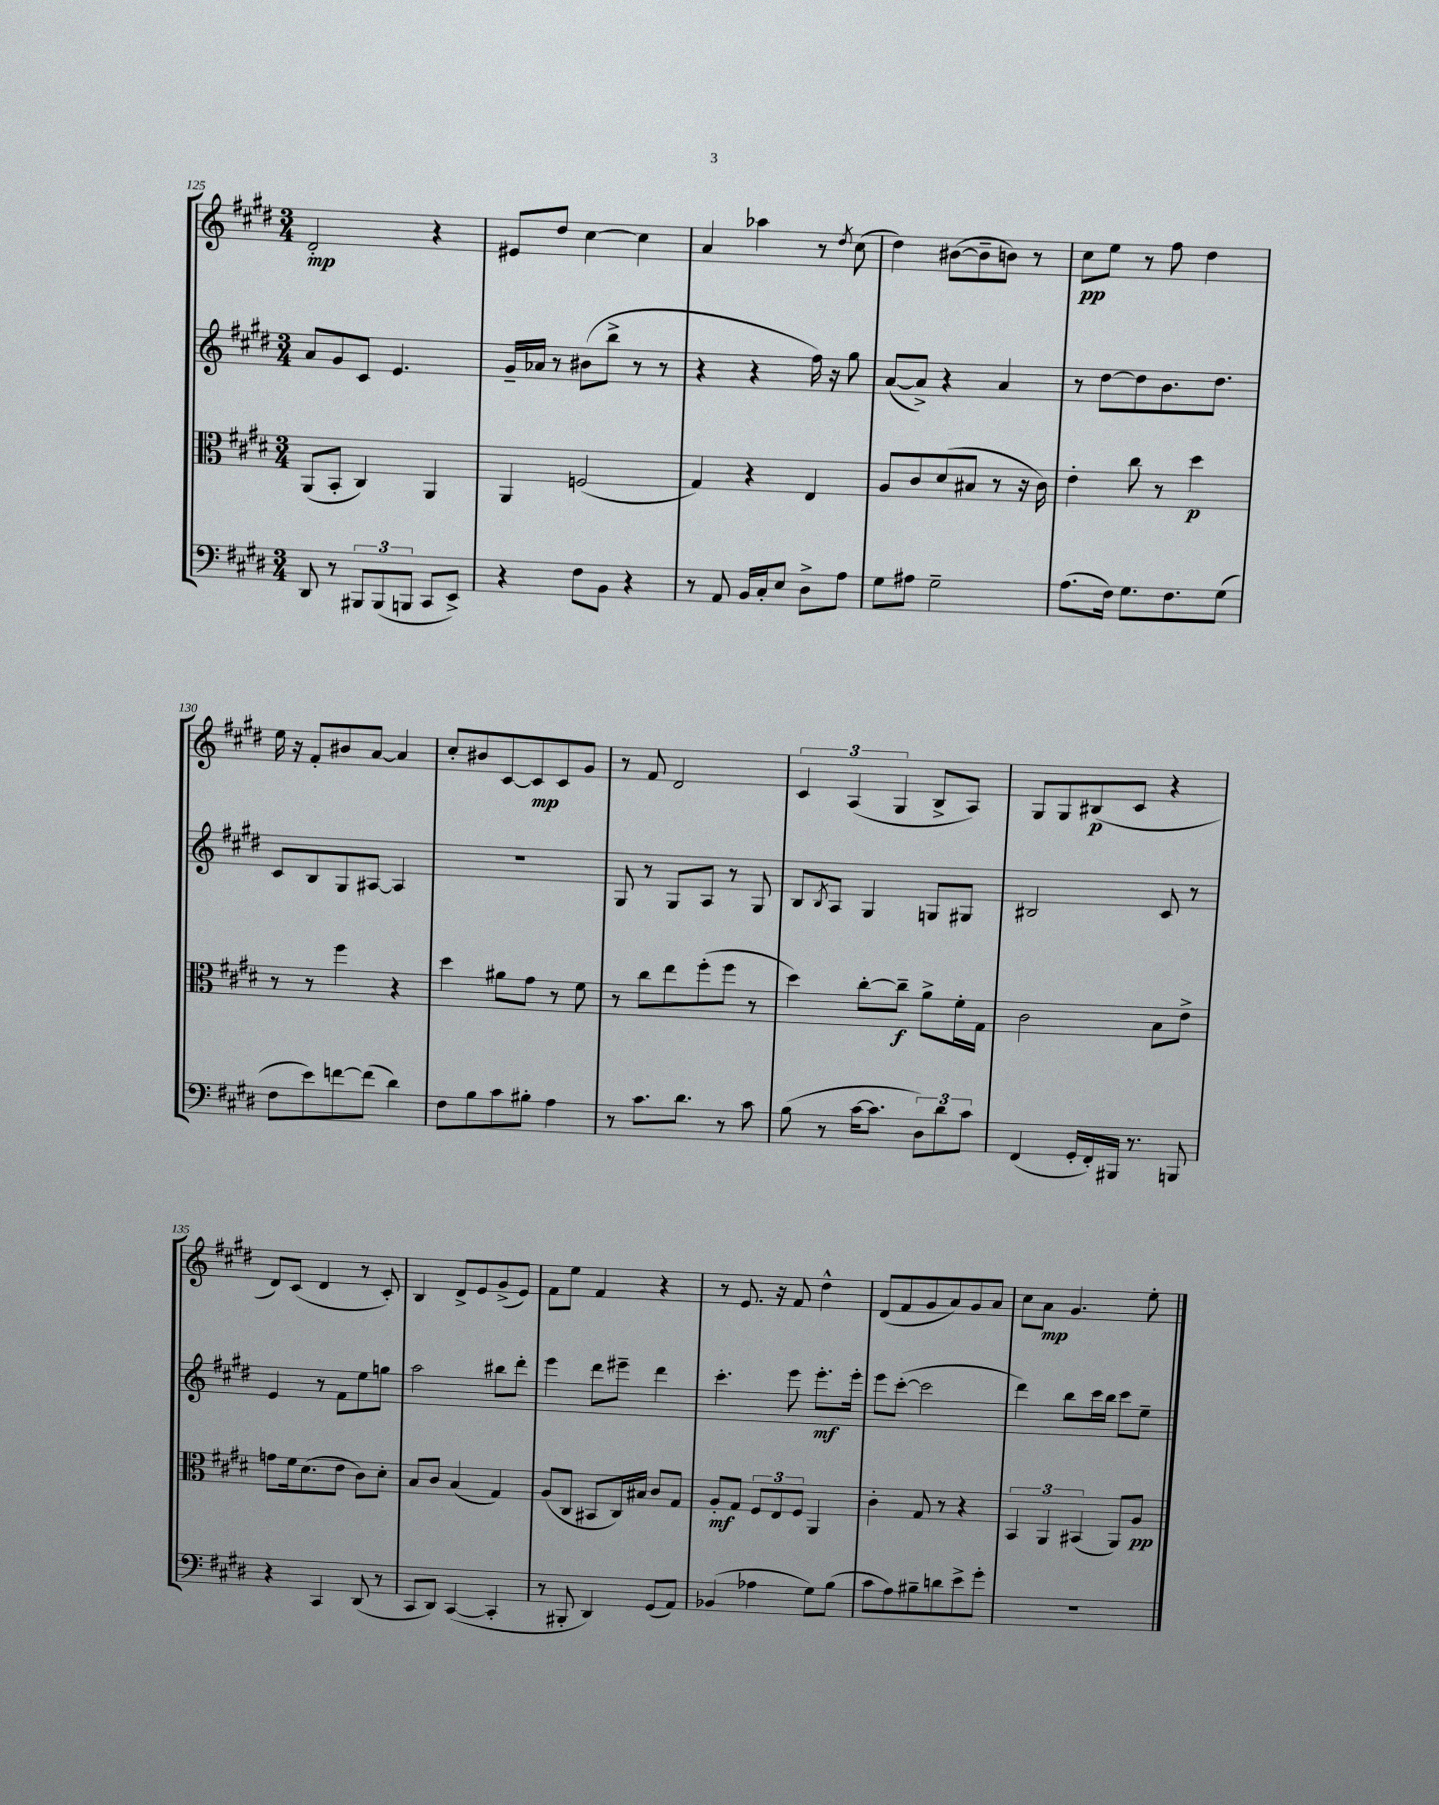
<<
\new StaffGroup <<
\new Staff = "s0" {
    \clef treble \key e \major \numericTimeSignature \time 3/4
    dis'2-.\mp r4 |
    eis'8 dis''8 cis''4~ cis''4 |
    a'4 aes''4 r8 \acciaccatura { dis''8 } cis''8( |
    dis''4) bis'8~( bis'8-- b'8) r8 |
    cis''8\pp e''8 r8 fis''8 dis''4 |
    e''16 r16 fis'8-. bis'8 a'8~ a'4 |
    cis''8-. bis'8 cis'8~ cis'8\mp cis'8 gis'8 |
    r8 fis'8 dis'2 |
    \tuplet 3/2 { cis'4 a4( gis4 } b8-> a8) |
    gis8 gis8 bis8\p( cis'8 r4 |
    dis'8) cis'8( dis'4 r8 cis'8-.) |
    b4 dis'8-> e'8 gis'8->( e'8) |
    fis'8 e''8 fis'4 r4 |
    r8 e'8. r16 fis'8 dis''4-^ |
    dis'8( fis'8 gis'8 a'8) gis'8 a'8 |
    cis''8 a'8\mp gis'4. e''8-. \bar "|." |
}
\new Staff = "s1" {
    \clef treble \key e \major \numericTimeSignature \time 3/4
    a'8 gis'8 cis'8 e'4. |
    gis'16-- aes'16 r8 bis'8( b''8-> r8 r8 |
    r4 r4 fis''16) r16 gis''8 |
    a'8~( a'8->) r4 a'4 |
    r8 dis''8~ dis''8 b'8. dis''8. |
    cis'8 b8 gis8 ais8~ ais4 |
    R2. |
    gis8 r8 gis8 a8 r8 gis8 |
    b8 \acciaccatura { b8 } a8 gis4 g8 gis8 |
    bis2 cis'8 r8 |
    e'4 r8 fis'8 e''8 g''8 |
    a''2 bis''8 dis'''8-. |
    e'''4 dis'''8 eis'''8-- dis'''4 |
    cis'''4.-. e'''8 e'''8.-.\mf e'''16-. |
    e'''8 cis'''8~-.( cis'''2 |
    dis'''4) b''8 cis'''16 b''16 cis'''8 e''8-- \bar "|." |
}
\new Staff = "s2" {
    \clef alto \key e \major \numericTimeSignature \time 3/4
    a,8( b,8-. cis4) a,4 |
    a,4 f2( |
    gis4) r4 e4 |
    a8 cis'8 dis'8( bis8 r8 r16 cis'16) |
    e'4-. cis''8 r8 dis''4\p |
    r8 r8 fis''4 r4 |
    dis''4 ais'8 gis'8 r8 fis'8 |
    r8 cis''8 e''8 fis''8-.( fis''8 r8 |
    dis''4) cis''8~-. cis''8--\f a'8-> fis'16-. gis16 |
    cis'2 b8 e'8-> |
    g'8 fis'16 dis'8.( e'8 cis'8) dis'8-. |
    b8 cis'8 b4( gis4) |
    a8( cis8 bis,8 cis16) bis16 cis'8 gis8 |
    a8-.\mf gis8 \tuplet 3/2 { fis8 e8 fis8 } a,4 |
    cis'4-. gis8 r8 r4 |
    \tuplet 3/2 { b,4 a,4 bis,4( } a,8) a8\pp \bar "|." |
}
\new Staff = "s3" {
    \clef bass \key e \major \numericTimeSignature \time 3/4
    dis,8 r8 \tuplet 3/2 { bis,,8 bis,,8( b,,8 } cis,8 e,8->) |
    r4 fis8 b,8 r4 |
    r8 a,8 b,16 cis16-. e8 dis8-> a8 |
    gis8 ais8 gis2-- |
    a8.( fis16) gis8. fis8. gis8( |
    fis8 e'8) f'8~ f'8( dis'4) |
    fis8 b8 cis'8 bis8-. a4 |
    r8 cis'8. dis'8. r8 cis'8 |
    b8( r8 cis'16~ cis'8. \tuplet 3/2 { dis8) dis'8 cis'8 } |
    fis,4( gis,16-. fis,16-.) bis,,16 r8. b,,8 |
    r4 cis,4 dis,8( r8 |
    cis,8 dis,8) cis,4~( cis,4-. |
    r8 bis,,8-. dis,4) gis,8( a,8) |
    bes,4( aes4 gis8) b8( |
    cis'8 a8) bis8-- d'8 e'8-> gis'8-. |
    R2. \bar "|." |
}
>>
>>
\layout { \context { \Score currentBarNumber = #125 } }
